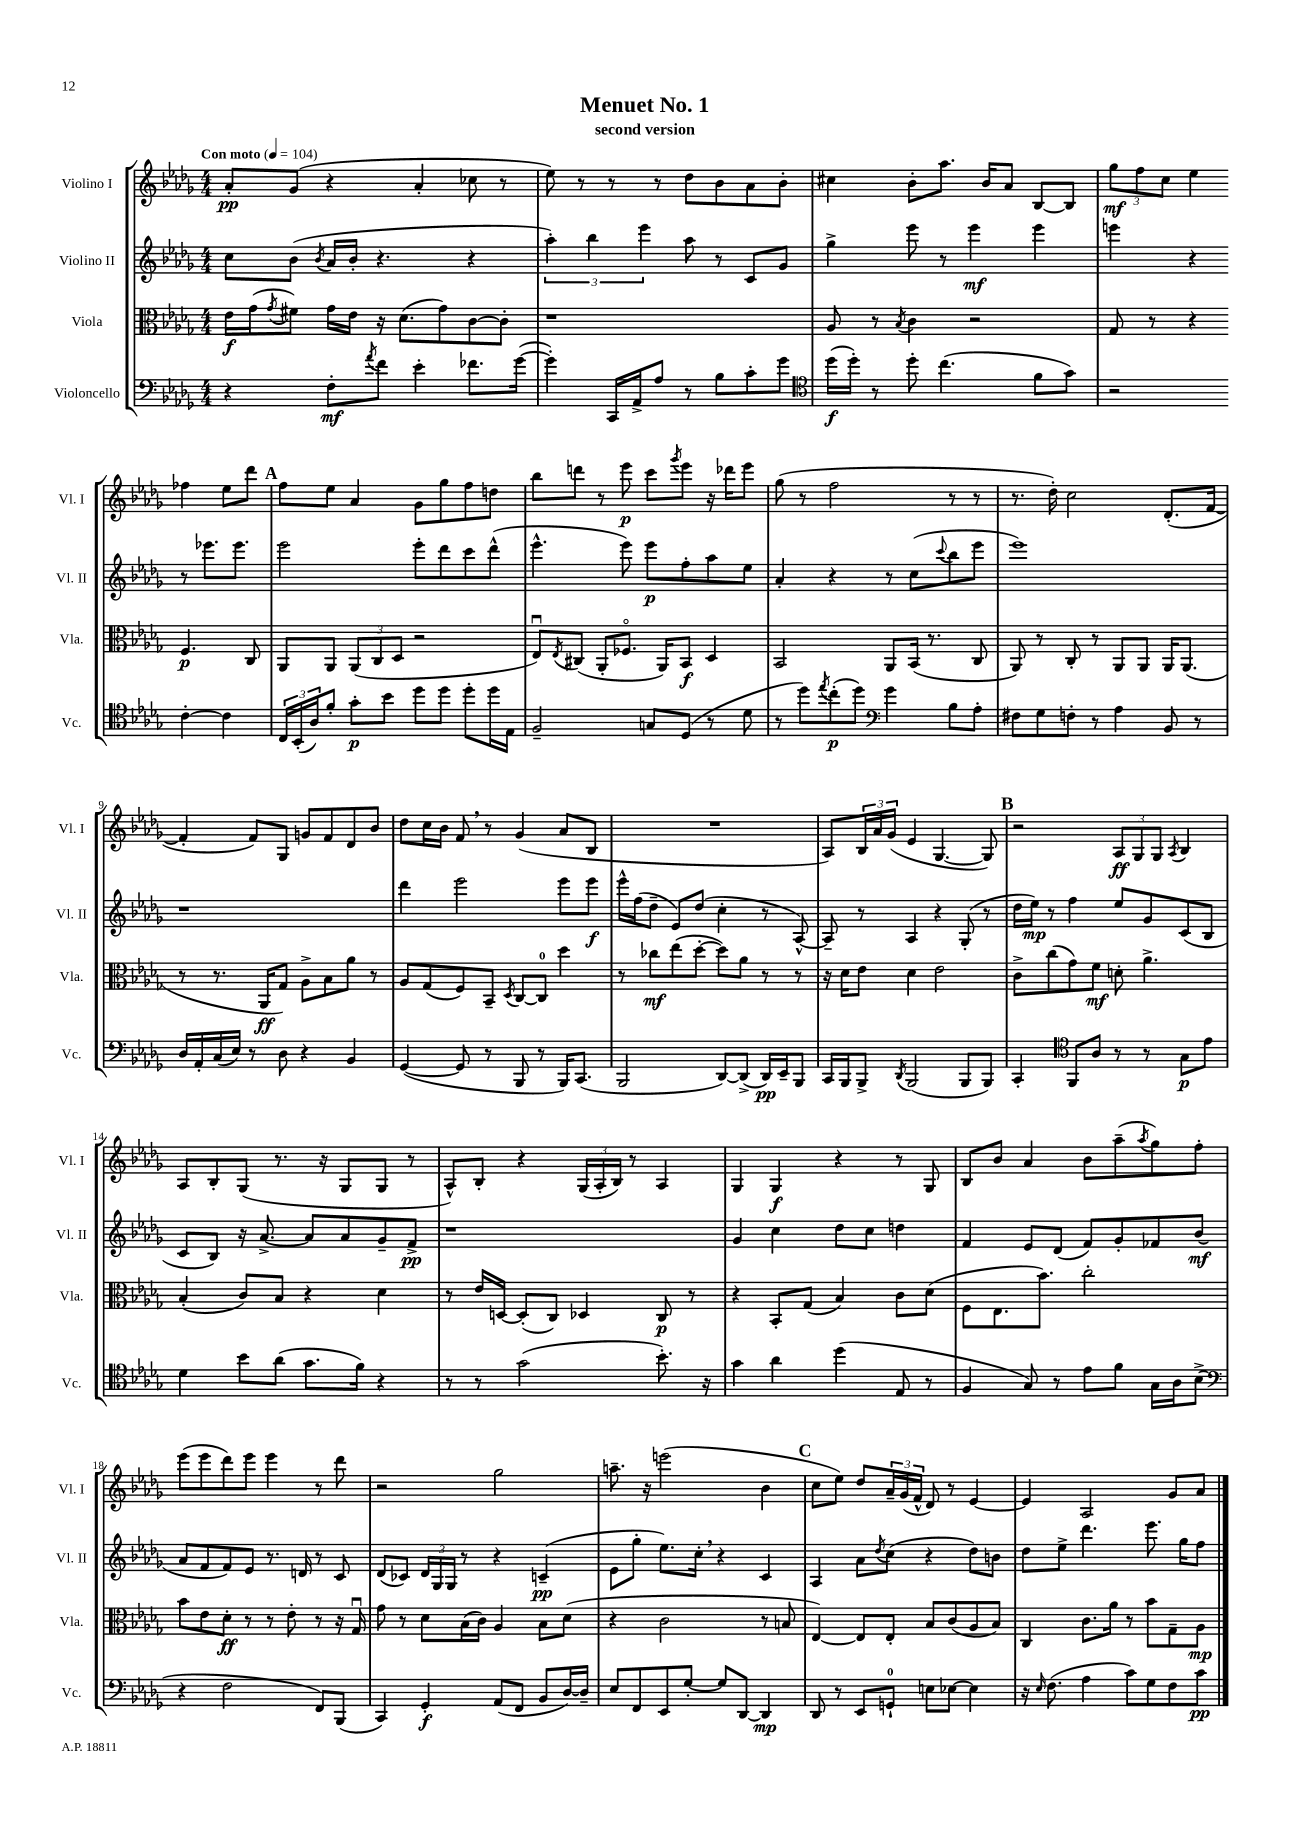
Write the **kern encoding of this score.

**kern	**kern	**kern	**kern
*staff4	*staff3	*staff2	*staff1
*clefF4	*clefC3	*clefG2	*clefG2
*k[b-e-a-d-g-]	*k[b-e-a-d-g-]	*k[b-e-a-d-g-]	*k[b-e-a-d-g-]
*M4/4	*M4/4	*M4/4	*M4/4
*MM104	*MM104	*MM104	*MM104
4r	16e-	8cc	8a-'
.	(16g-	.	.
.	8qg-	.	.
.	8f#)	(8b-	(8g-
.	.	8qb-	.
8F'	16g-	16a-	4r
.	16e-	16b-'	.
8qa-	.	.	.
8f	16r	4.r	.
.	(8.d-	.	.
4e-'	.	.	4a-'
.	8g-)	.	.
8.f-	[8c	4r	8cc-
.	8c']	.	8r
([16g-	.	.	.
=	=	=	=
4g-'])	1r	6aa-')	8ee-)
.	.	.	8r
.	.	6bb-	.
16CC	.	.	8r
16AA-^	.	.	.
.	.	6eee-	.
8A-	.	.	8r
8r	.	8aa-	8dd-
8B-	.	8r	8b-
8c'	.	8c	8a-
8g-	.	8g-	8b-'
=	=	=	=
*clefC4	*	*	*
(16dd-	8A-	4gg-^	4cc#
16dd-')	.	.	.
8r	8r	.	.
.	8qB-	.	.
8dd-'	4c	8eee-	8b-'
(4.cc	.	8r	8.aa-
.	2r	4eee-	.
.	.	.	16b-
.	.	.	8a-
8f	.	4eee-	[8B-
8g-)	.	.	8B-]
=	=	=	=
2r	8G-	4eee	12gg-
.	.	.	12ff
.	8r	.	.
.	.	.	12cc
.	4r	4r	4ee-
[4c'	4.F	8r	4ff-
.	.	8.eee-	.
4c]	.	.	8ee-
.	.	8.eee-	.
.	8C	.	8ddd-
=	=	=	=
24C	8AA-	2eee-	8ff
(24BB-'	.	.	.
24A-)	.	.	.
8f'	8AA-	.	8ee-
8g-'	(12AA-	.	4a-
.	12C	.	.
8b-	.	.	.
.	12D-	.	.
8dd-	2r	8eee-'	8g-
8dd-	.	8ddd-	8gg-
8dd-'	.	8ccc	8ff
16dd-	.	(8ddd-^^	8dd
16E-	.	.	.
=	=	=	=
2F~	8E-u)	4.eee-^^	8bb-
.	8qE-	.	.
.	(8C#	.	8ddd
.	8AA-'	.	8r
.	8.F-o	8eee-)	8eee-
8G	.	8eee-	8ccc
.	16AA-)	.	.
.	.	.	8qggg-
(8D-	8BB-	8ff'	8eee-
8r	4D-	8aa-	16r
.	.	.	16ddd-
8d-	.	8ee-	8eee-
=	=	=	=
8r	2BB-	4a-'	(8gg-
8dd-)	.	.	8r
8qee-	.	.	.
(8cc'	.	4r	2ff
8dd-)	.	.	.
*clefF4	*	*	*
4g-	8AA-	8r	.
.	(16BB-	(8cc	.
.	8.r	.	.
.	.	8qqccc	.
8B-	.	8bb-	8r
8A-'	8C	8eee-	8r
=	=	=	=
8F#	8AA-)	1eee-)	8.r
8G-	8r	.	.
.	.	.	16dd-')
8F'	8C'	.	2cc
8r	8r	.	.
4A-	8AA-	.	.
.	8AA-	.	.
8BB-	16AA-	.	(8.d-'
.	(8.AA-	.	.
8r	.	.	.
.	.	.	[16f
=	=	=	=
16D-	8r	1r	4f']
16AA-'	.	.	.
(16C	8.r	.	.
16E-)	.	.	.
8r	.	.	8f)
.	16AA-	.	.
8D-	8G-)	.	8G-
4r	8A-^	.	8g
.	8B-	.	8f
4BB-	8a-	.	8d-
.	8r	.	8b-
=	=	=	=
([4GG-	8A-	4ddd-	8dd-
.	(8G-	.	16cc
.	.	.	16b-
8GG-]	8F)	2eee-	8f
8r	8BB-~	.	8r
.	8qD-	.	.
8BBB-	[8C	.	(4g-
8r	8C]	.	.
16BBB-)	4dd-	8eee-	8a-
(8.CC	.	.	.
.	.	8eee-	8B-
=	=	=	=
2BBB-	8r	16eee-^^	1r
.	.	(16ff	.
.	8cc-	8dd-~	.
.	(8ee-	8e-)	.
.	[8dd-'	(8dd-	.
[8DD-)	8dd-])	4cc'	.
(8DD-^]	8a-	.	.
16DD-)	8r	8r	.
16EE-~	.	.	.
8BBB-	8r	[8A-^^)	.
=	=	=	=
16CC	16r	8A-~]	8A-)
16BBB-	16d-	.	.
8BBB-^	8e-	8r	24B-
.	.	.	24a-
.	.	.	(24g-
8qDD-	.	.	.
(2BBB-	4d-	4A-	4e-
.	2e-	4r	[4.G-
8BBB-	.	(8G-'	.
8BBB-)	.	8r	8G-])
=	=	=	=
4CC'	8c^	16dd-	2r
.	.	16ee-)	.
.	(8cc	8r	.
*clefC4	*	*	*
8FF	8g-)	4ff	.
8A-	8f	.	.
8r	8d'	8ee-	12A-
.	.	.	12G-
8r	4.a-^	8g-	.
.	.	.	12G-
.	.	.	8qA-
8G-	.	(8c	4B-
8e-	.	8B-	.
=	=	=	=
4d-	(4B-'	8c	8A-
.	.	8B-)	8B-'
8b-	8c)	16r	(8G-
.	.	[8.a-^	.
(8a-	8B-	.	8.r
8.g-	4r	8a-]	.
.	.	.	16r
.	.	8a-	8G-
16f)	.	.	.
4r	4d-	8g-~	8G-
.	.	8f^	8r
=	=	=	=
8r	8r	1r	8A-^^)
8r	16e-	.	8B-'
.	[16D	.	.
(2g-	(8D']	.	4r
.	8C)	.	.
.	4D-	.	(24G-
.	.	.	24A-'
.	.	.	24B-)
.	.	.	8r
8.b-')	8C	.	4A-
.	8r	.	.
16r	.	.	.
=	=	=	=
4g-	4r	4g-	4G-
4a-	8BB-'	4cc	4G-
.	(8G-	.	.
(4dd-	4B-)	8dd-	4r
.	.	8cc	.
8E-	8c	4dd	8r
8r	(8d-	.	8G-
=	=	=	=
4F	8F	4f	8B-
.	8.E-	.	8b-
8G-)	.	8e-	4a-
.	8.b-)	.	.
8r	.	(8d-	.
8e-	2cc'	8f)	8b-
8f	.	8g-'	(8aa-~
.	.	.	8qaa-
16G-	.	8f-	8gg-)
16A-	.	.	.
(8B-^	.	(8b-	8ff'
=	=	=	=
*clefF4	*	*	*
4r	8b-	8a-	(8eee-
.	8e-	8f	8eee-
2F	8d-'	8f)	8ddd-)
.	8r	8e-	8eee-
.	8r	8.r	4eee-
.	8e-'	.	.
.	.	16d	.
8FF)	8r	8r	8r
(8BBB-	16r	8c	8ddd-
.	16G-u	.	.
=	=	=	=
4CC)	8g-	(8d-	2r
.	8r	8c-)	.
4GG-'	8d-	24d-	.
.	.	24G-	.
.	.	24G-	.
.	(16B-	8r	.
.	16c)	.	.
(8AA-	4A-	4r	2gg-
8FF	.	.	.
8BB-	8B-	(4c~	.
[16D-)	(8d-	.	.
16D-~]	.	.	.
=	=	=	=
8E-	4r	8e-	8.aa~
8FF	.	8gg-'	.
.	.	.	16r
8EE-	2c	8.ee-)	(2eee
[8G-'	.	.	.
.	.	16cc'	.
8G-]	.	4r	.
[8DD-	.	.	.
4DD-]	8r	4c	4b-
.	8B	.	.
=	=	=	=
8DD-	[4E-)	4A-	8cc
8r	.	.	8ee-)
8EE-	8E-]	8a-	8dd-
.	.	8qdd-	.
8GG`	8E-'	(8cc	24a-~
.	.	.	(24g-
.	.	.	24f^^
8E	8B-	4r	8d-)
[8E-	(8c	.	8r
4E-]	8A-	8dd-)	[4e-
.	8B-)	8b	.
=	=	=	=
16r	4C	8dd-	4e-]
16qqE-	.	.	.
(8.F	.	.	.
.	.	8ee-^	.
4A-	8.c	4.ddd-	2A-
.	16a-	.	.
8c)	8r	.	.
8G-	8b-	8.eee-	.
8F	8G-~	.	8g-
.	.	16gg-	.
8c	8A-	8ff	8a-
==	==	==	==
*-	*-	*-	*-
